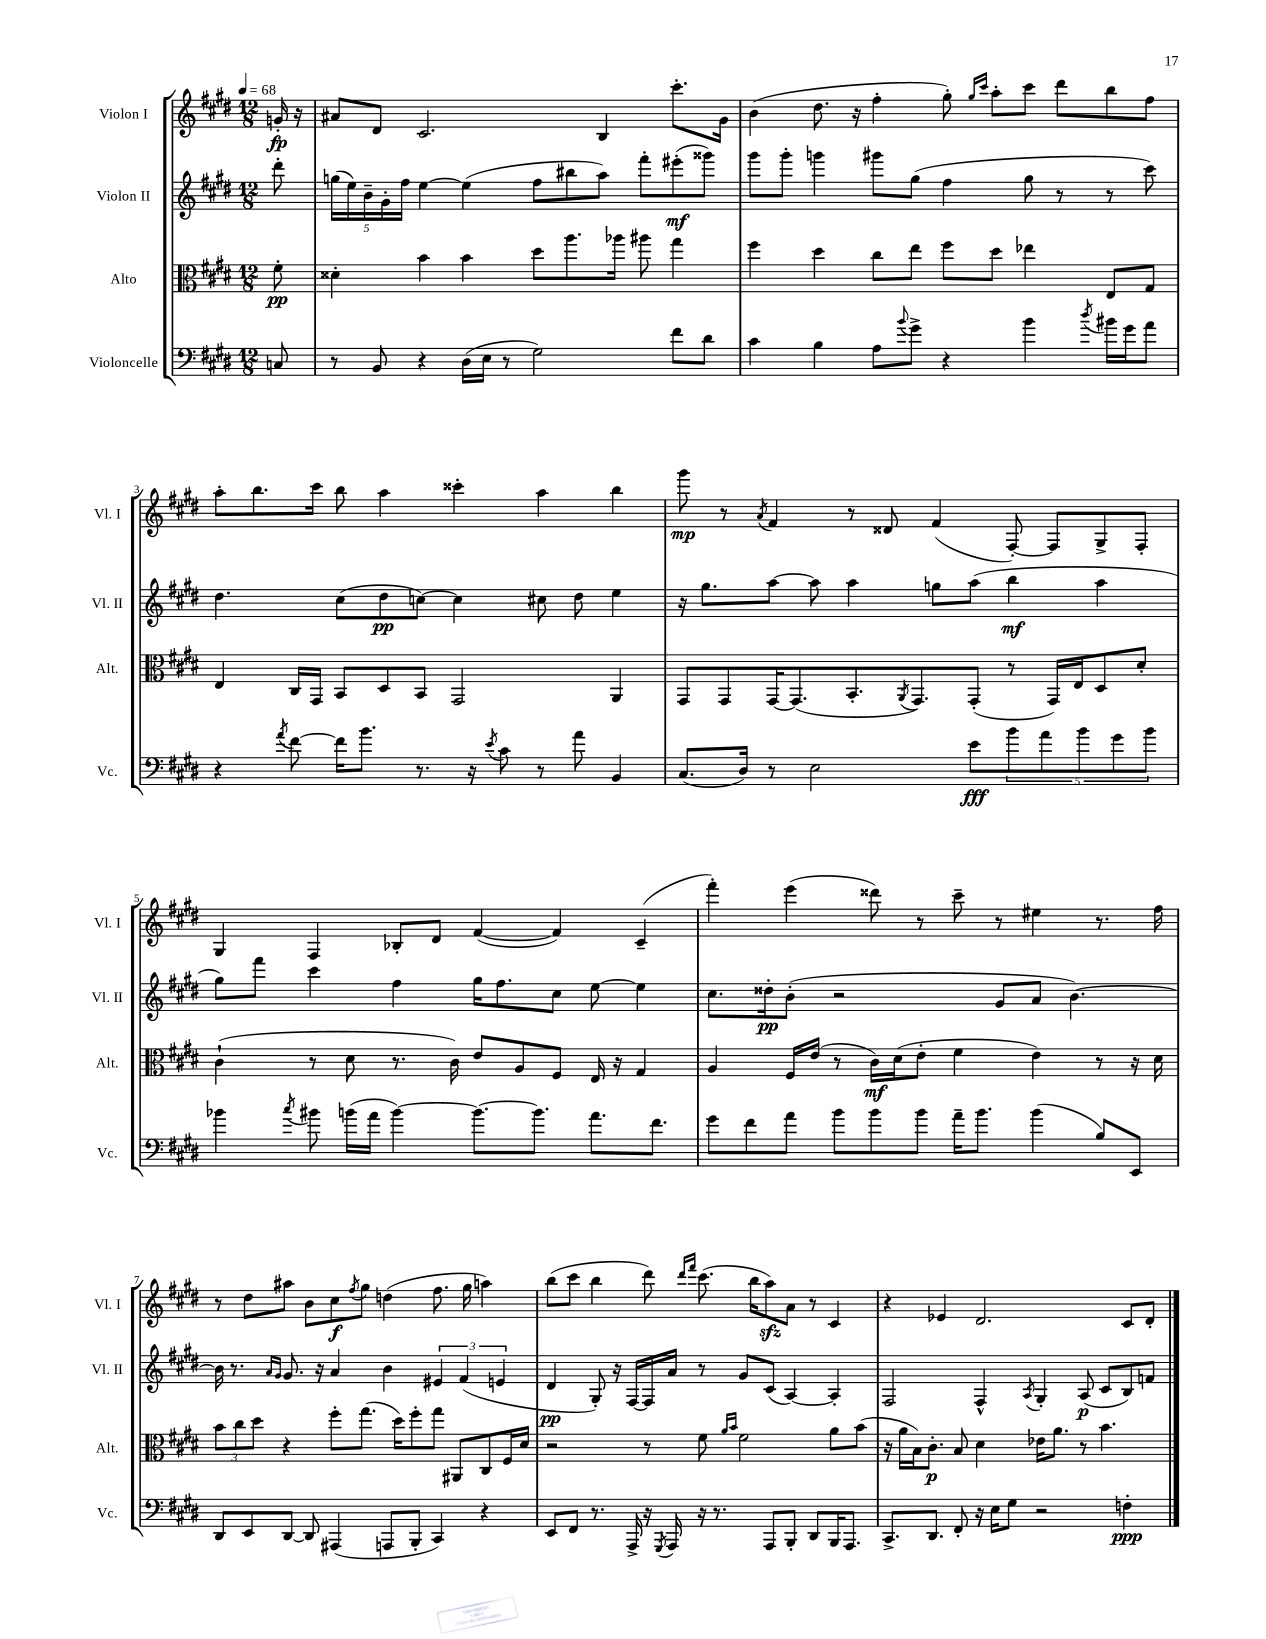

**kern	**kern	**kern	**kern
*staff4	*staff3	*staff2	*staff1
*clefF4	*clefC3	*clefG2	*clefG2
*k[f#c#g#d#]	*k[f#c#g#d#]	*k[f#c#g#d#]	*k[f#c#g#d#]
*M12/8	*M12/8	*M12/8	*M12/8
*MM68	*MM68	*MM68	*MM68
8C	8f#'	8ddd#'	16g'
.	.	.	16r
=	=	=	=
8r	4d##'	(20gg	8a#
.	.	20ee)	.
.	.	20b~	.
8BB	.	.	8d#
.	.	20g#'	.
.	.	20ff#	.
4r	4b	[4ee	2.c#
(16D#	4b	(4ee]	.
16E	.	.	.
8r	.	.	.
2G#)	8dd#	8ff#	.
.	8.aa	8bb#	.
.	.	8aa)	4B
.	16aa-	.	.
.	8aa#	8fff#'	.
8f#	4gg#	(8eee#'	8.ccc#'
8d#	.	8ggg##)	.
.	.	.	16g#
=	=	=	=
4c#	4ff#	8ggg#	(4b
.	.	8ggg#'	.
4B	4dd#	4ggg	8.dd#
.	.	.	16r
8A	8cc#	8ggg#	4ff#'
8qqb	.	.	.
8g#^	8ee	(8gg#	.
4r	8ff#	4ff#	8gg#')
.	.	.	16qqgg#
.	.	.	16qqccc#
.	8dd#	.	8aa'
4b	4ee-	8gg#	8ccc#
.	.	8r	8ddd#
8qdd#	.	.	.
16b#	8E	8r	8bb
16g#	.	.	.
8a	8G#	8ccc#)	8ff#
=	=	=	=
4r	4E	4.dd#	8aa'
.	.	.	8.bb
8qa	.	.	.
[8f#	16C#	.	.
.	16GG#	.	16ccc#
16f#]	8BB	(8cc#	8bb
8.b	.	.	.
.	8D#	8dd#	4aa
8.r	8BB	[8cc)	.
.	2GG#	4cc]	4ccc##'
16r	.	.	.
8qe	.	.	.
8c#	.	.	.
8r	.	8cc#	4aa
8a	.	8dd#	.
4BB	4AA	4ee	4bb
=	=	=	=
(8.C#	8GG#	16r	8ggg#
.	.	8.gg#	.
.	8GG#	.	8r
16D#)	.	.	.
.	.	.	8qa
8r	[16GG#	[8aa	4f#
.	(8.GG#]	.	.
2E	.	8aa]	.
.	8.BB'	4aa	8r
.	.	.	8d##
.	8qAA	.	.
.	8.GG#)	.	.
.	.	8gg	(4f#
8e	(8GG#'	(8aa	.
10b	8r	4bb	[8F#')
10a	.	.	.
.	16GG#)	.	8F#]
.	16E	.	.
10b	.	.	.
.	8D#	4aa	8G#^
10g#	.	.	.
.	8d#'	.	8F#'
10b	.	.	.
=	=	=	=
4b-	(4c#`	8gg#)	4G#
.	.	8fff#	.
8qcc#	.	.	.
8b#	8r	4ccc#	4F#
(16b	8d#	.	.
16a	.	.	.
[4b)	8.r	4ff#	8B-'
.	.	.	8d#
.	16c#)	.	.
8.b_	8e	16gg#	([4f#
.	.	8.ff#	.
.	8A	.	.
8.b]	.	.	.
.	8F#	8cc#	4f#])
8.a	16E	[8ee	.
.	16r	.	.
.	4G#	4ee]	(4c#~
8.f#	.	.	.
=	=	=	=
8g#	4A	8.cc#	4fff#')
8f#	.	.	.
.	.	16dd##'	.
8a	16F#	(8b'	(4eee
.	(16e	.	.
8b	8r	2r	.
8b	16c#)	.	8ddd##)
.	(16d#	.	.
8b	8e'	.	8r
16a~	4f#	.	8ccc#~
8.b	.	.	.
.	.	8g#	8r
(4b	4e)	8a	4ee#
.	.	[4.b)	.
8B)	8r	.	8.r
8EE	16r	.	.
.	16d#	.	16ff#
=	=	=	=
8DD#	12b	16b]	8r
.	.	8.r	.
.	12cc#	.	.
8EE	.	.	8dd#
.	12dd#	.	.
.	.	16qqa	.
.	.	16qqg#	.
[8DD#	4r	8.g#	8aa#
8DD#]	.	.	8b
.	.	16r	.
(4AAA#	8ff#'	4a	8cc#
.	.	.	8qff#
.	(8.gg#	.	8gg#
8AAA	.	4b	(4dd
.	16dd#)	.	.
8BBB'	8ff#'	.	.
4CC#)	8gg#	6e#	8.ff#
.	8AA#	.	.
.	.	(6f#	.
.	.	.	16gg#
4r	8C#	.	4aa)
.	.	6e	.
.	16F#	.	.
.	16d#	.	.
=	=	=	=
8EE	2r	4d#	(8bb
8FF#	.	.	8ccc#
8.r	.	8G#')	4bb
.	.	16r	.
16AAA^	.	[16F#	.
16r	8r	16F#]	8ddd#)
8qGGG#	.	.	.
16AAA	.	16a	.
.	.	.	16qqddd#
.	.	.	16qqfff#
16r	8f#	8r	(8.ccc#
8.r	.	.	.
.	16qqa	.	.
.	16qqb	.	.
.	2f#	8g#	.
.	.	.	16bb
8AAA	.	(8c#	8aa)
8BBB'	.	[4A)	8a
8DD#	.	.	8r
16BBB	8a	4A']	4c#
8.AAA	.	.	.
.	(8b	.	.
=	=	=	=
8.CC#^	16r	2F#	4r
.	16a	.	.
.	16B)	.	.
8.DD#	8.c#'	.	.
.	.	.	4e-
8FF#'	8B	.	.
16r	4d#	4F#^^	2.d#
16E	.	.	.
8G#	.	.	.
.	.	8qA	.
2r	16e-	4G#'	.
.	8.a	.	.
.	8r	(8A	.
.	4.b	8c#	.
4F'	.	8B)	8c#
.	.	8f	8d#'
==	==	==	==
*-	*-	*-	*-
